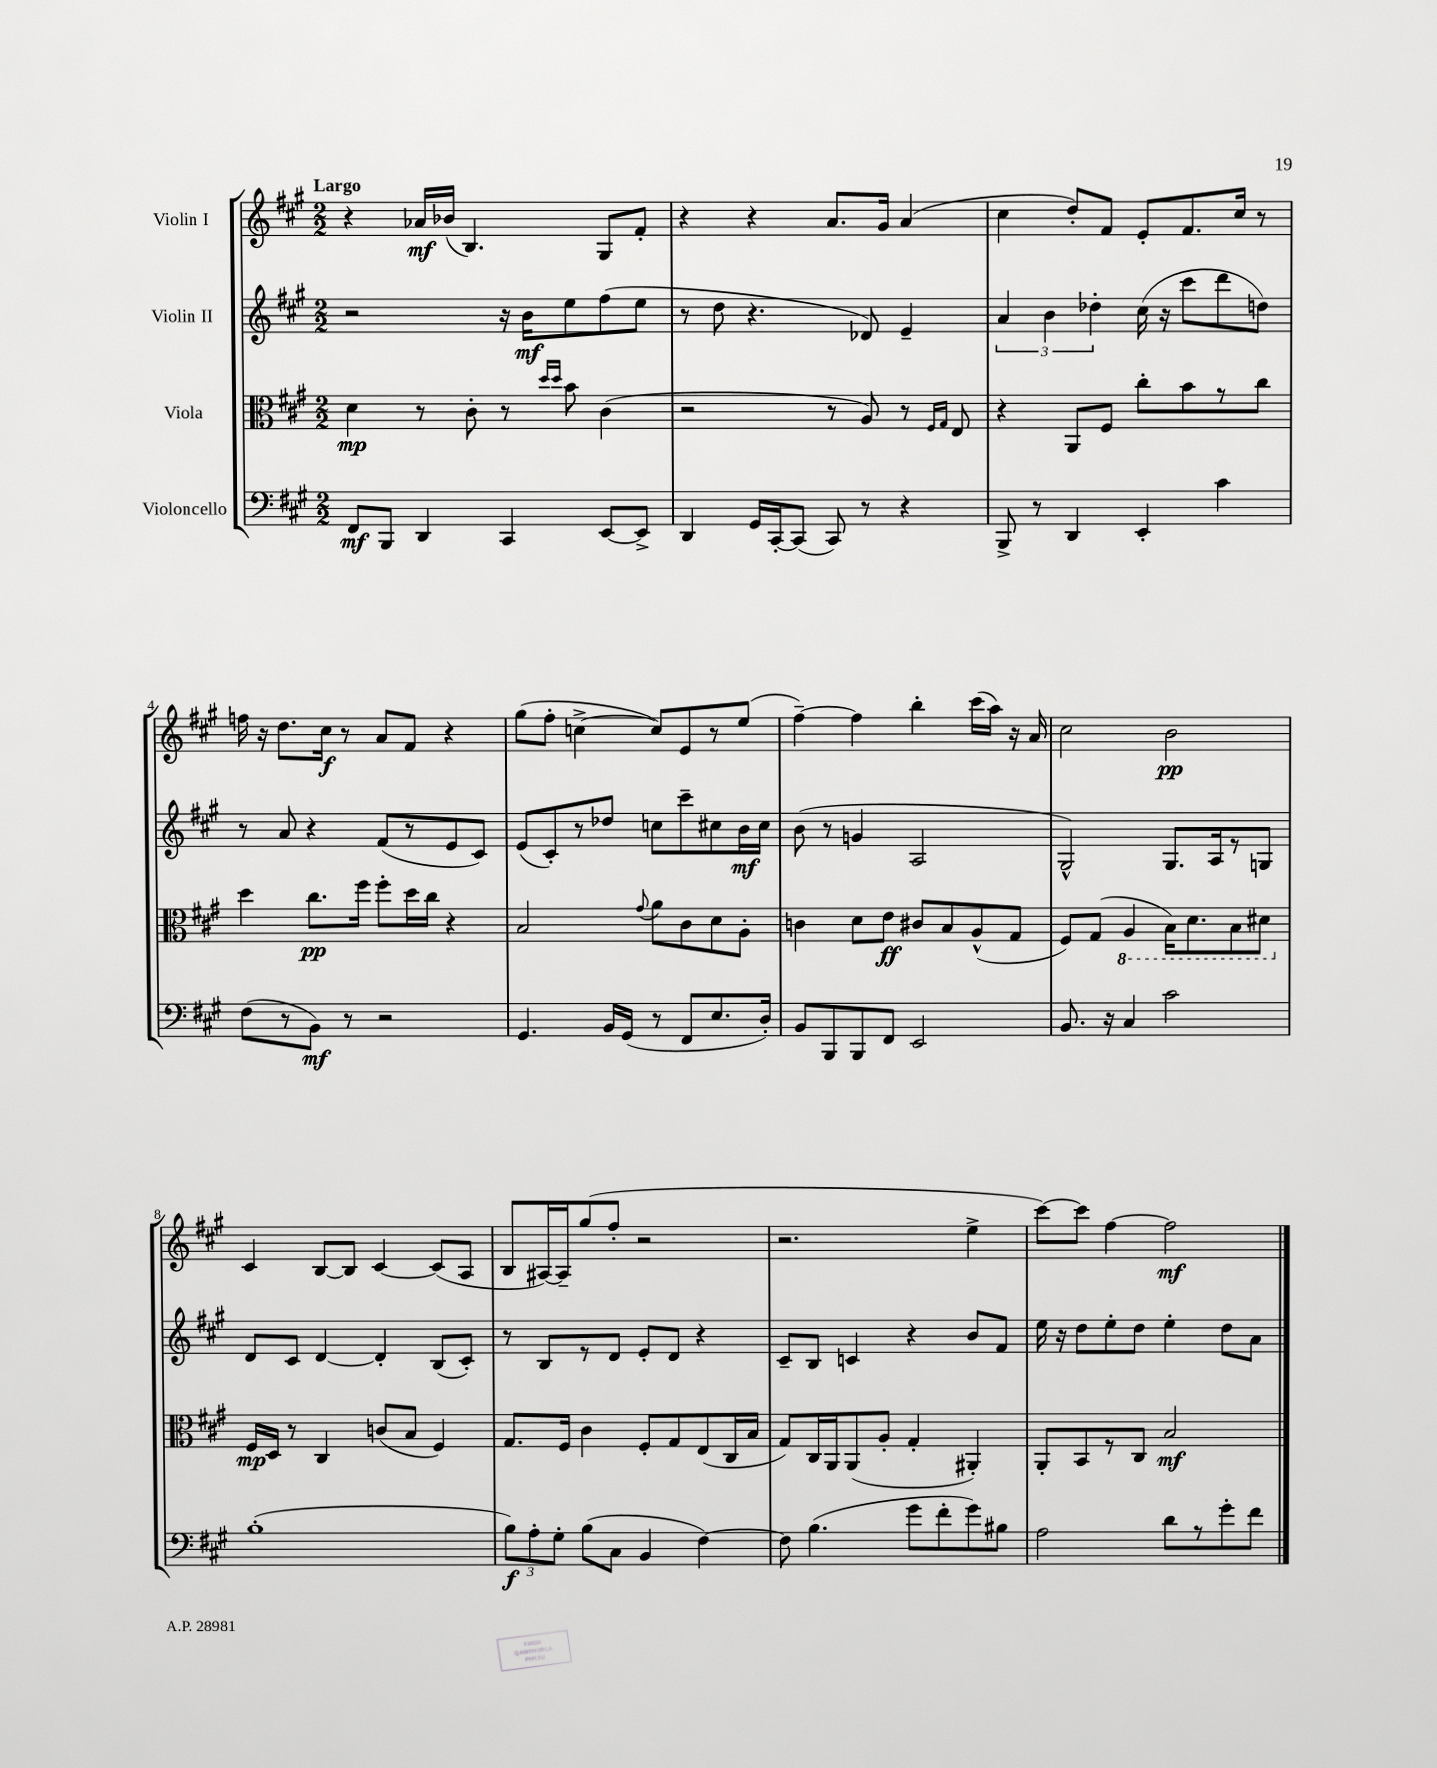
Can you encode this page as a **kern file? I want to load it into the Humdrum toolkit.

**kern	**kern	**kern	**kern
*staff4	*staff3	*staff2	*staff1
*clefF4	*clefC3	*clefG2	*clefG2
*k[f#c#g#]	*k[f#c#g#]	*k[f#c#g#]	*k[f#c#g#]
*M2/2	*M2/2	*M2/2	*M2/2
8FF#	4d	2r	4r
8BBB	.	.	.
4DD	8r	.	16a-
.	.	.	(16b-
.	8c#'	.	4.B)
4CC#	8r	16r	.
.	.	16b	.
.	16qqdd	.	.
.	16qqdd	.	.
.	8b	8ee	.
[8EE	(4c#	(8ff#	8G#
8EE^]	.	8ee	8f#'
=	=	=	=
4DD	2r	8r	4r
.	.	8dd	.
16GG#	.	4.r	4r
[16CC#'	.	.	.
(8CC#]	.	.	.
8CC#)	8r	.	8.a
8r	8A)	8d-)	.
.	.	.	16g#
4r	8r	4e~	(4a
.	16qqF#	.	.
.	16qqG#	.	.
.	8E	.	.
=	=	=	=
8BBB^	4r	6a	4cc#
8r	.	.	.
.	.	6b	.
4DD	8AA	.	8dd')
.	.	6dd-'	.
.	8F#	.	8f#
4EE'	8cc#'	(16cc#	8e'
.	.	16r	.
.	8b	8ccc#	8.f#
4c#	8r	8ddd	.
.	.	.	16cc#
.	8cc#	8dd)	8r
=	=	=	=
(8F#	4dd	8r	16ff
.	.	.	16r
8r	.	8a	8.dd
8BB)	8.cc#	4r	.
.	.	.	16cc#
8r	.	.	8r
.	16ff#	.	.
2r	8ff#'	(8f#	8a
.	16dd	8r	8f#
.	16cc#	.	.
.	4r	8e	4r
.	.	8c#)	.
=	=	=	=
4.GG#	2B	(8e	(8gg#
.	.	8c#')	8ff#'
.	.	8r	[4cc^
16BB	.	8dd-	.
(16GG#	.	.	.
.	8qqg#	.	.
8r	8a	8cc	8cc])
8FF#	8c#	8ccc#~	8e
8.E	8d	8cc#	8r
.	8A'	16b	(8ee
16D')	.	16cc#	.
=	=	=	=
8BB	4c	(8b	[4ff#~)
8BBB	.	8r	.
8BBB	8d	4g	4ff#]
8FF#	8e	.	.
2EE	8c#	2A	4bb'
.	8B	.	.
.	(8A^^	.	(16ccc#
.	.	.	16aa)
.	8G#	.	16r
.	.	.	16a
=	=	=	=
8.BB	8F#)	2G#^^)	2cc#
.	(8G#	.	.
16r	.	.	.
4C#	4AA	.	.
2c#	16BB)	8.G#	2b
.	8.D	.	.
.	.	16A	.
.	8BB	8r	.
.	8D#	8G	.
=	=	=	=
(1B'	16F#	8d	4c#
.	16D	.	.
.	8r	8c#	.
.	4C#	[4d	[8B
.	.	.	8B]
.	(8c	4d']	[4c#
.	8B	.	.
.	4F#)	(8B	(8c#]
.	.	8c#')	8A
=	=	=	=
12B)	8.G#	8r	8B
12A'	.	.	.
.	.	8B	[16A#)
12G#'	.	.	.
.	16F#	.	16A#~]
(8B	4c#	8r	(8gg#
8C#	.	8d	8ff#'
4BB	8F#'	8e'	2r
.	8G#	8d	.
[4F#)	(8E	4r	.
.	16C#	.	.
.	16B	.	.
=	=	=	=
8F#]	8G#)	8c#~	2.r
(4.B	16C#	8B	.
.	16AA	.	.
.	(8AA	4c	.
.	8A'	.	.
8g#	4G#'	4r	.
8f#'	.	.	.
8g#)	4AA#')	8b	4ee^
8B#	.	8f#	.
=	=	=	=
2A	8AA'	16ee	[8ccc#)
.	.	16r	.
.	8BB	8dd	8ccc#]
.	8r	8ee'	[4ff#
.	8C#	8dd	.
8d	2B	4ee'	2ff#]
8r	.	.	.
8g#'	.	8dd	.
8f#	.	8a	.
==	==	==	==
*-	*-	*-	*-
